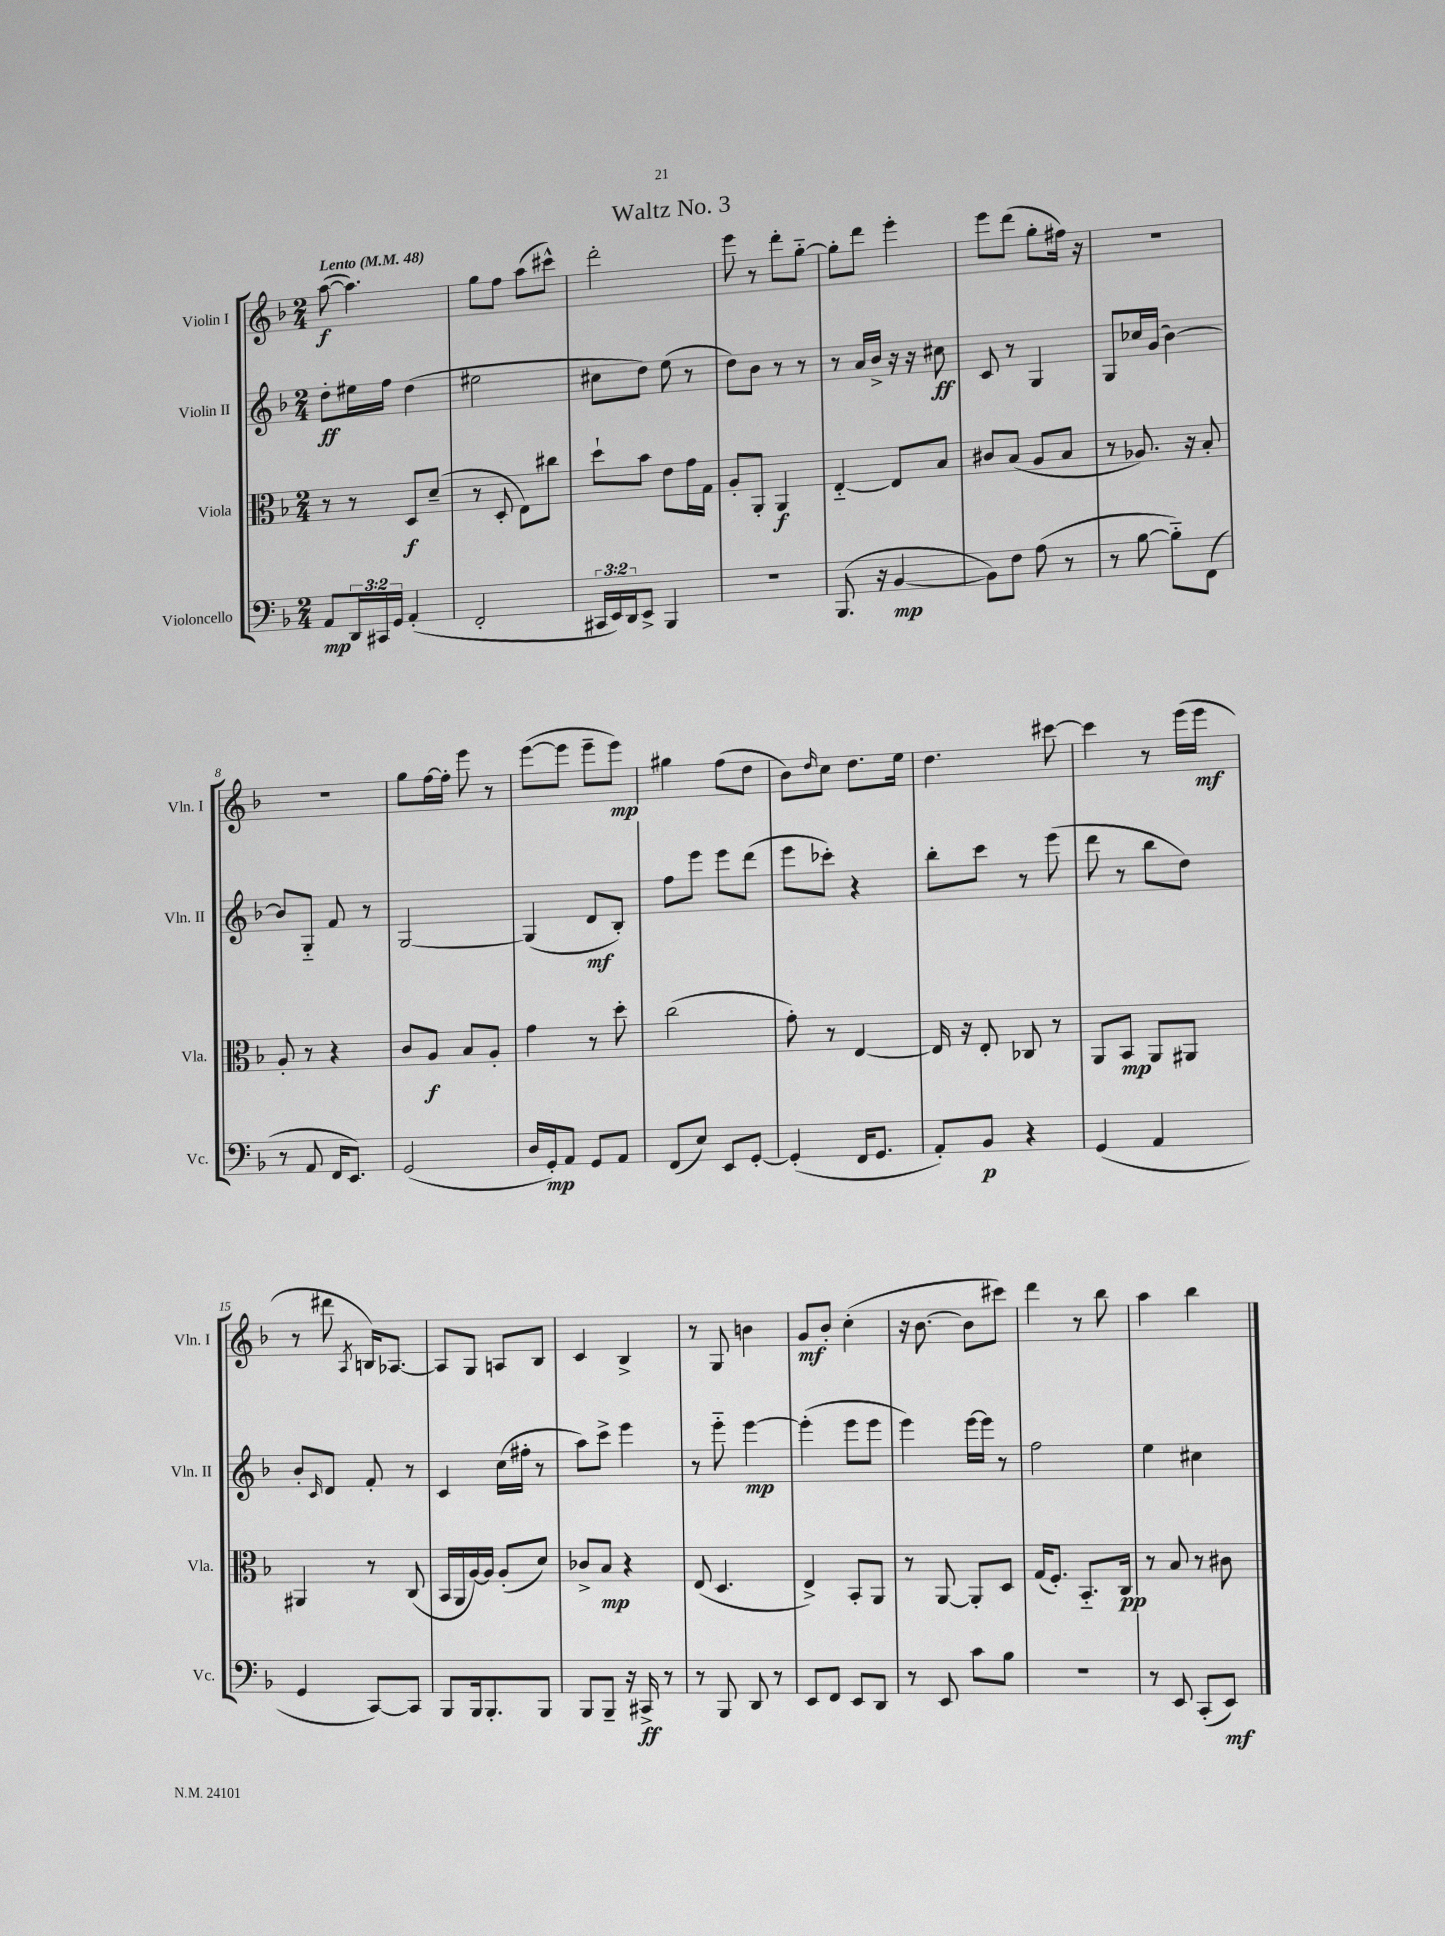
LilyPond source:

\header { title = "Waltz No. 3" }
<<
\new StaffGroup <<
\new Staff = "s0" \with { instrumentName = "Violin I" shortInstrumentName = "Vln. I" } {
    \clef treble \key f \major \numericTimeSignature \time 2/4 \tempo "Lento" 4 = 48
    a''8~\f( a''4.) |
    g''8 f''8 a''8( cis'''8-^) |
    d'''2-. |
    e'''8 r8 d'''8-. g''8~-_ |
    g''8-. d'''8 e'''4-. |
    e'''8 d'''8( g''8-. fis''16) r16 |
    r2 |
    R2 |
    g''8 f''16~ f''16-. e'''8 r8 |
    e'''8~( e'''8 e'''8-- e'''8\mp) |
    gis''4 f''8( d''8 |
    bes'8) \grace { d''16 } c''8 d''8. e''16 |
    d''4. cis'''8~ |
    cis'''4 r8 e'''16( e'''16\mf |
    r8 dis'''8 \acciaccatura { a8 } b16) aes8.~ |
    aes8 g8 a8 bes8 |
    c'4 bes4-> |
    r8 g8 b'4 |
    g'8\mf bes'8-. c''4-.( |
    r16 bes'8.~ bes'8 cis'''8) |
    d'''4 r8 bes''8 |
    a''4 bes''4 \bar "|." |
}
\new Staff = "s1" \with { instrumentName = "Violin II" shortInstrumentName = "Vln. II" } {
    \clef treble \key f \major \numericTimeSignature \time 2/4
    d''8-.\ff eis''16 f''16 d''4( |
    eis''2 |
    cis''8 d''8) e''8( r8 |
    d''8) bes'8 r8 r8 |
    r8 a'16 bes'16-> r16 r16 cis''8\ff |
    c'8 r8 g4 |
    g8 ces''16 g'16( bes'4~) |
    bes'8 g8-_ f'8 r8 |
    g2~ |
    g4( d'8\mf bes8-.) |
    f''8 e'''8 e'''8 d'''8( |
    e'''8 ces'''8-.) r4 |
    bes''8-. c'''8 r8 e'''8( |
    d'''8 r8 bes''8 d''8) |
    bes'8-. \grace { c'16 } d'8 f'8-. r8 |
    c'4 c''16( fis''16-. r8 |
    a''8) c'''8-> e'''4 |
    r8 e'''8-_ e'''4~\mp |
    e'''4-.( e'''8 e'''8 |
    e'''4) e'''16~ e'''16 r8 |
    f''2 |
    e''4 cis''4 \bar "|." |
}
\new Staff = "s2" \with { instrumentName = "Viola" shortInstrumentName = "Vla." } {
    \clef alto \key f \major \numericTimeSignature \time 2/4
    r8 r8 d8\f d'8--( |
    r8 d8-. e8) cis''8 |
    d''8-! bes'8 e'8 g'16 g16 |
    a8-. a,8-. a,4\f |
    e4~-_ e8 bes8 |
    cis'8 bes8( a8 bes8 |
    r8 aes8.) r16 bes8-. |
    a8-. r8 r4 |
    c'8 a8\f bes8 a8-. |
    g'4 r8 d''8-. |
    c''2( |
    g'8-.) r8 e4~ |
    e16 r16 e8-. ces8 r8 |
    a,8 bes,8\mp a,8 ais,8 |
    ais,4 r8 c8( |
    bes,16 a,16 a16~) a16 a8-.( d'8) |
    ces'8-> bes8\mp r4 |
    e8( d4. |
    e4->) bes,8-. a,8 |
    r8 a,8~ a,8-. d8 |
    g16( f8.-.) bes,8.-_ c16\pp |
    r8 bes8 r8 cis'8 \bar "|." |
}
\new Staff = "s3" \with { instrumentName = "Violoncello" shortInstrumentName = "Vc." } {
    \clef bass \key f \major \numericTimeSignature \time 2/4 \override Staff.TupletNumber.text = #tuplet-number::calc-fraction-text
    a,8\mp \tuplet 3/2 { d,16 cis,16 g,16 } a,4-.( |
    f,2-. |
    \tuplet 3/2 { cis,16 e,16) d,16 } e,8-> bes,,4 |
    R2 |
    bes,,8.( r16 bes,4~\mp |
    bes,8) f8 a8( r8 |
    r8 bes8~ bes8-_) f,8( |
    r8 a,8 f,16 e,8.) |
    g,2( |
    d16 g,16-.\mp) a,8 g,8 a,8 |
    f,8( e8) e,8 g,8~-. |
    g,4-.( f,16 g,8. |
    a,8-.) bes,8\p r4 |
    g,4( a,4 |
    g,4 c,8~) c,8 |
    bes,,8 bes,,16 bes,,8.-. bes,,8 |
    bes,,8 bes,,8-- r16 cis,16->\ff r8 |
    r8 bes,,8 d,8 r8 |
    e,8 f,8 e,8 d,8 |
    r8 e,8 c'8 bes8 |
    R2 |
    r8 e,8 c,8-.( e,8\mf) \bar "|." |
}
>>
>>
